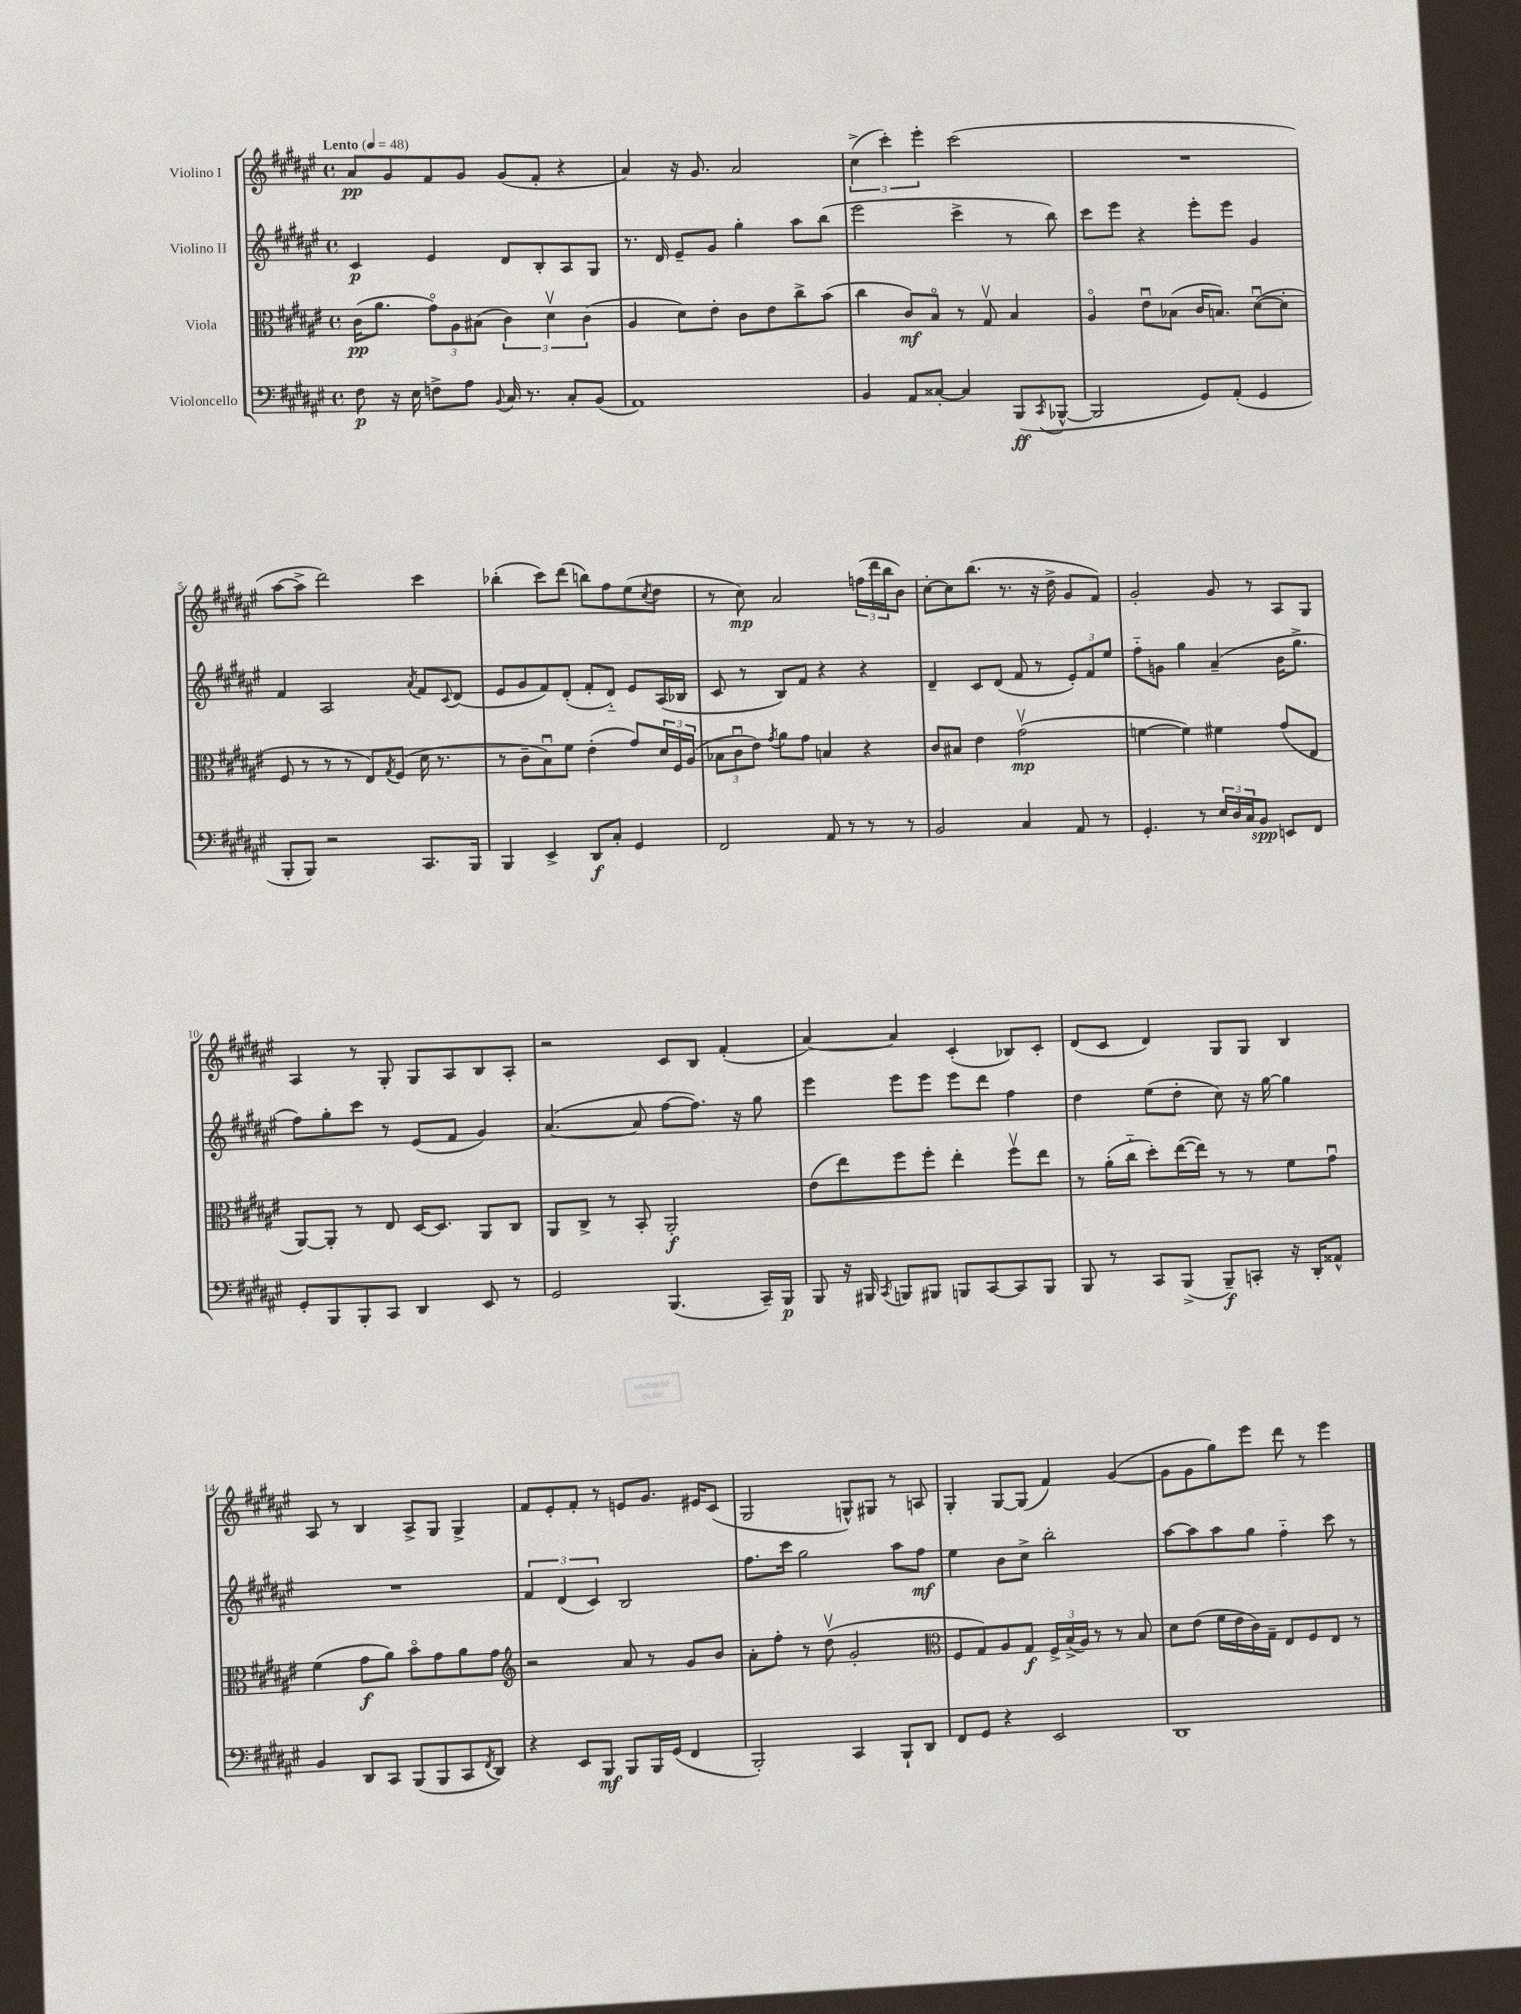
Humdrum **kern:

**kern	**kern	**kern	**kern
*staff4	*staff3	*staff2	*staff1
*clefF4	*clefC3	*clefG2	*clefG2
*k[f#c#g#d#a#e#]	*k[f#c#g#d#a#e#]	*k[f#c#g#d#a#e#]	*k[f#c#g#d#a#e#]
*M4/4	*M4/4	*M4/4	*M4/4
*met(c)	*met(c)	*met(c)	*met(c)
*MM48	*MM48	*MM48	*MM48
8F#	(16c#	4c#	8a#
.	8.a#	.	.
16r	.	.	8g#
16E#	.	.	.
8F^	12g#o)	4e#	8f#
.	12A#	.	.
8A#	.	.	8g#
.	(12B#	.	.
8qqBB	.	.	.
16C#	6c#)	8d#	(8g#
8.r	.	.	.
.	.	8B'	8f#'
.	6d#v	.	.
8C#'	.	8A#	4r
.	(6c#	.	.
(8BB	.	8G#	.
=	=	=	=
1AA#)	4A#	8.r	4a#)
.	.	16d#	.
.	8d#)	8e#~	16r
.	.	.	8.g#
.	8e#'	8g#	.
.	8c#	4gg#'	2a#
.	8e#	.	.
.	8cc#^	8aa#	.
.	(8b	(8bb	.
=	=	=	=
4BB	4cc#	2eee#	(6cc#^
.	.	.	6ccc#')
8AA#	8c#)	.	.
.	.	.	6eee#'
[8C##'	8Bo	.	.
4C##]	8r	4ccc#^	(2ccc#
.	8G#v	.	.
(8BBB	4B	8r	.
8qCC#	.	.	.
[8BBB-^^	.	8bb)	.
=	=	=	=
2BBB-]	4A#o	8ccc#	1r
.	.	8eee#	.
.	8e#u	4r	.
.	(8B-	.	.
8GG#)	16c#	8eee#'	.
.	8.B)	.	.
(8AA#'	.	8eee#	.
4GG#	([8d#u	4g#	.
.	8d#']	.	.
=	=	=	=
8BBB'	8F#	4f#	[8aa#
8BBB)	8r	.	8aa#^]
2r	8r	2A#	2ddd#)
.	8r	.	.
.	8E#)	.	.
.	8qG#	.	.
.	(8F#	.	.
.	.	8qa#	.
8.CC#	16d#	8f#	4ccc#
.	8.r	.	.
.	.	8qqc#	.
.	.	(8d#	.
16BBB	.	.	.
=	=	=	=
4BBB	8r	8e#	(4bb-'
.	8c#~	8g#	.
4EE#^	8Bu)	8f#)	8ccc#)
.	8f#	(8d#'	(8ddd#
8DD#	(4e#'	8f#'	8bb)
8C#'	.	8d#'~)	8ff#
4GG#	8g#)	8e#	(8ee#
.	.	.	8qcc#
.	24d#	(16A#	8dd#
.	24F#	.	.
.	.	16B-	.
.	(24A#	.	.
=	=	=	=
2FF#	12B-	8c#	8r
.	12c#u	.	.
.	.	8r	8cc#)
.	12e#)	.	.
.	8qg#	.	.
.	8a#	8B)	2a#
.	8g#	8f#	.
8AA#	4B	4r	.
8r	.	.	.
8r	4r	4r	(24ff
.	.	.	24ddd#
.	.	.	24bb
8r	.	.	8b)
=	=	=	=
2BB	8c#	4d#~	[8cc#'
.	8B#	.	8cc#]
.	4e#	8c#	(8.bb
.	.	(8d#	.
.	.	.	8.r
4C#	(2g#v	8f#	.
.	.	8r	16r
.	.	.	16dd#^
8AA#	.	12e#')	8g#
.	.	12f#	.
8r	.	.	8f#)
.	.	12ee#	.
=	=	=	=
4.GG#'	[4f	8ff#'~	2g#'
.	.	8g	.
.	4f])	4gg#	.
8r	.	.	.
24E#	4f#	(4a#~	8g#
24D#	.	.	.
24C#	.	.	.
8BB	.	.	8r
8EE	(8g#	16b	8A#
.	.	8.gg#^	.
8FF#	8E#	.	8G#
=	=	=	=
8GG#'	[8AA#)	8ff#)	4A#
8BBB	8AA#']	8gg#'	.
8BBB'	8r	8ccc#	8r
8CC#	8E#	8r	8G#'
4DD#	[16D#	(8e#	8G#
.	8.D#]	.	.
.	.	8f#	8A#
8EE#	8AA#	4g#)	8B
8r	8C#	.	8A#'
=	=	=	=
2GG#	8AA#	([4.a#	2r
.	8C#^	.	.
.	8r	.	.
.	8BB'	8a#]	.
(4.BBB	2AA#'	[8ff#	8c#
.	.	8.ff#])	8B
.	.	.	(4f#'
.	.	16r	.
16CC#~)	.	8gg#	.
16BBB	.	.	.
=	=	=	=
8BBB	(8e#	4eee#	[4a#)
16r	8ee#)	.	.
16BBB#	.	.	.
8qCC#	.	.	.
8BBB	8ff#	8eee#	4a#]
8BBB#	8ff#'	8eee#	.
8BBB	4ee#'	8eee#	(4c#'
[8CC#	.	8ddd#	.
8CC#]	8ff#v	4ff#	8B-)
8BBB	8ee#	.	8c#'
=	=	=	=
8BBB	8r	4dd#	(8d#
8r	(16a#'	.	8c#
.	16cc#'~	.	.
8CC#	8dd#')	(8ee#	4d#)
(8BBB^	([16ee#	8dd#'	.
.	16ee#])	.	.
8BBB~)	8r	8cc#)	8G#
8CC'	8r	16r	8G#
.	.	[16gg#	.
16r	8f#	4gg#]	4B
16DD#'	.	.	.
8AA##^^	8g#u	.	.
=	=	=	=
4BB	(4f#	1r	8A#
.	.	.	8r
8DD#	8g#	.	4B
8CC#	8a#)	.	.
(8BBB	8bo	.	8A#^
8BBB	8g#	.	8G#
8CC#	8a#	.	4G#^
8qFF#	.	.	.
8DD#)	8g#	.	.
=	=	=	=
*	*clefG2	*	*
4r	2r	6f#	8f#
.	.	.	8e#'
.	.	(6d#	.
8EE#	.	.	8f#'
.	.	6c#)	.
8BBB	.	.	8r
8BBB	8a#	2B	8e
16BBB	8r	.	8.g#
(16GG#	.	.	.
4FF#	8g#	.	.
.	.	.	16e#
.	8b	.	(8c#
=	=	=	=
2BBB')	8a#'	8.ff#	2G#
.	8ff#'	.	.
.	.	16ccc#	.
.	8r	2gg#	.
.	(8dd#v	.	.
4CC#	2g#'	.	8G^^)
.	.	.	8G#
8BBB`	.	8aa#	8r
8DD#	.	8ff#	8A
=	=	=	=
*	*clefC3	*	*
8FF#	8F#	4ee#	4G#'
8GG#	8G#)	.	.
4r	8A#	8b	[8G#
.	8G#	8cc#^	(8G#]
2EE#	24F#^	2bb'	4f#)
.	(24B^	.	.
.	24A#)	.	.
.	8r	.	.
.	8r	.	([4g#
.	8B	.	.
=	=	=	=
1DD#	8d#	[8aa#	8g#]
.	(8e#	8aa#]	8g#
.	16f#	8aa#	8gg#)
.	16e#	.	.
.	16c#)	8gg#	8eee#
.	16G#~	.	.
.	8E#	4ff#'~	8ddd#
.	8F#	.	8r
.	8E#	8ccc#	4eee#
.	8r	8r	.
==	==	==	==
*-	*-	*-	*-
